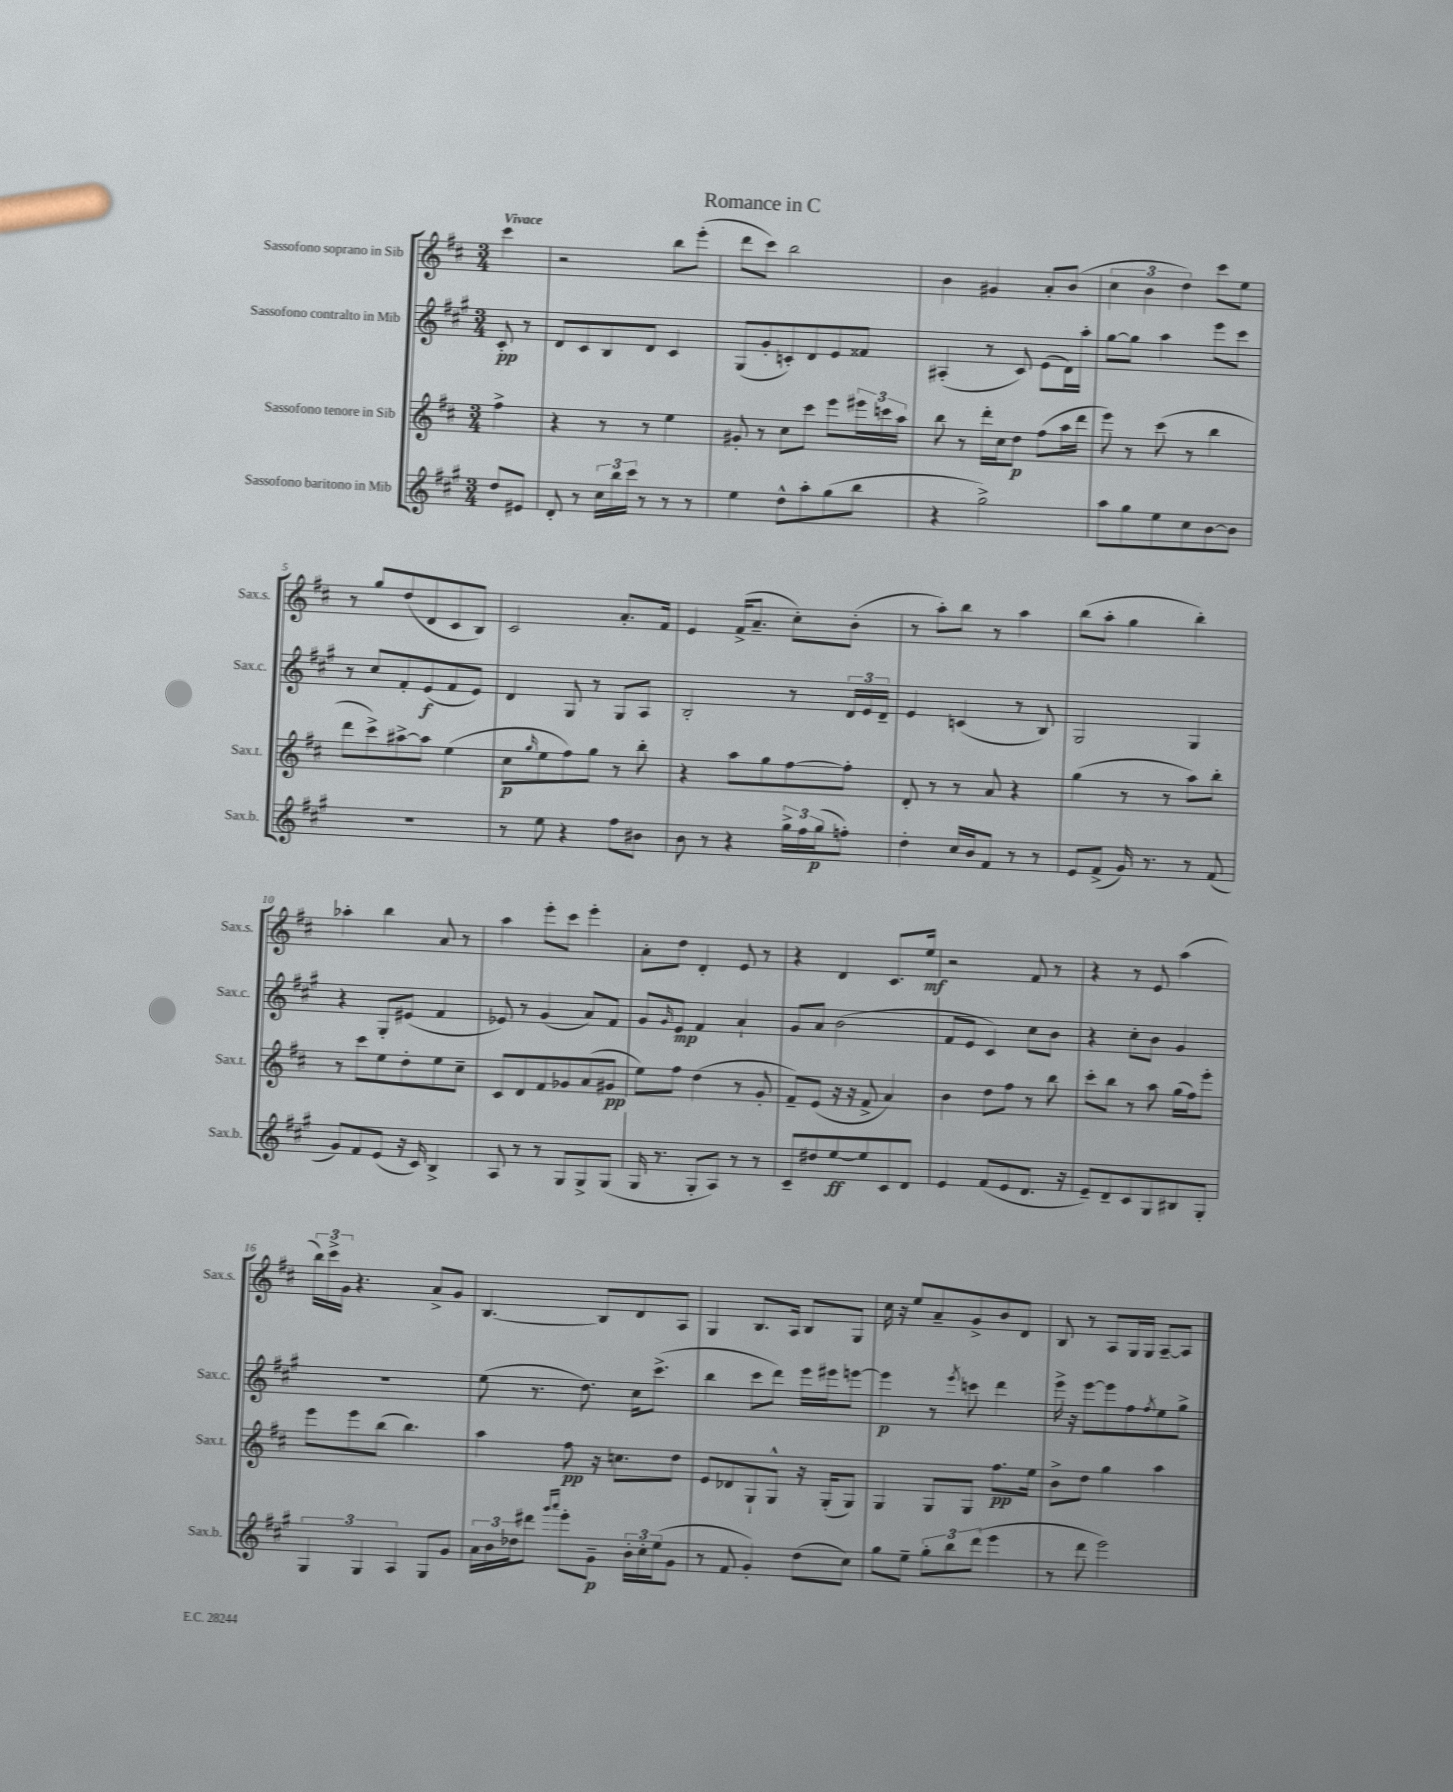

**kern	**dynam	**kern	**dynam	**kern	**dynam	**kern	**dynam
*part4	*part4	*part3	*part3	*part2	*part2	*part1	*part1
*staff4	*staff4	*staff3	*staff3	*staff2	*staff2	*staff1	*staff1
*I"Sassofono baritono in Mib	*	*I"Sassofono tenore in Sib	*	*I"Sassofono contralto in Mib	*	*I"Sassofono soprano in Sib	*
*I'Sax.b.	*	*I'Sax.t.	*	*I'Sax.c.	*	*I'Sax.s.	*
*clefG2	*	*clefG2	*	*clefG2	*	*clefG2	*
*k[f#c#g#]	*	*k[f#c#]	*	*k[f#c#g#]	*	*k[f#c#]	*
*M3/4	*	*M3/4	*	*M3/4	*	*M3/4	*
=	=	=	=	=	=	=	=
!	!	!	!	!	!	!LO:TX:a:B:t=Vivace	!
8dd/L	.	4ff#^\	.	8c#'/	pp	4ccc#\	.
8e#X/J	.	.	.	8r	.	.	.
=1	=1	=1	=1	=1	=1	=1	=1
8d'/	.	4r	.	8d/L	.	2r	.
8r	.	.	.	8c#/	.	.	.
24cc#\LL	.	8r	.	8B/	.	.	.
24bb\	.	.	.	.	.	.	.
24ccc#\JJ	.	.	.	.	.	.	.
8r	.	8r	.	8d/J	.	.	.
8r	.	4ee\	.	4c#/	.	8bb\L	.
8r	.	.	.	.	.	(8eee'\J	.
=2	=2	=2	=2	=2	=2	=2	=2
4ee\	.	8g#X'/	.	(8G#/L	.	8ddd\L	.
.	.	8r	.	8g#'/	.	8ccc#\J)	.
8dd^^\L	.	8cc#\L	.	8cn'/)	.	2bb\	.
8aa'\	.	8ccc#\J	.	8d/	.	.	.
(8gg#\	.	8eee\L	.	8e/	.	.	.
8bb\J	.	24eee#X\L	.	8f##X/J	.	.	.
.	.	24cccn\	.	.	.	.	.
.	.	24aa\JJ	.	.	.	.	.
=3	=3	=3	=3	=3	=3	=3	=3
4r	.	8bb\	.	(4A#X'/	.	4b\	.
.	.	8r	.	.	.	.	.
2gg#^\)	.	16ddd'\LL	.	8r	.	4g#X/	.
.	.	16cc#\J	.	.	.	.	.
.	.	8dd\J	p	8c#/)	.	.	.
.	.	(8ff#\L	.	(8e\L	.	8a'/L	.
.	.	16aa\L	.	16d\L)	.	(8b/J	.
.	.	16ddd\JJ	.	16aa'\JJ	.	.	.
=4	=4	=4	=4	=4	=4	=4	=4
8aa\L	.	8eee\)	.	[8gg#\L	.	6cc#\	.
8gg#\	.	8r	.	8gg#\J]	.	.	.
.	.	.	.	.	.	6b\	.
8ee\	.	(8ccc#\	.	4aa\	.	.	.
.	.	.	.	.	.	6dd\)	.
8cc#\	.	8r	.	.	.	.	.
[8b\	.	4bb\	.	8eee\L	.	8ccc#\L	.
8b\J]	.	.	.	8ccc#\J	.	8ee\J	.
!!LO:LB:g=z
=5	=5	=5	=5	=5	=5	=5	=5
2.r	.	8ddd\L	.	8r	.	8r	.
.	.	8ccc#^\)	.	8cc#/L	.	8gg/L	.
.	.	[8aa#X^\	.	8f#'/	.	(8dd/	.
.	.	8aa#\J]	.	(8e/	f	8d/	.
.	.	(4ee\	.	8f#/	.	8c#/	.
.	.	.	.	8e/J)	.	8B/J)	.
=6	=6	=6	=6	=6	=6	=6	=6
8r	.	8cc#\L	p	4d/	.	2c#/	.
.	.	16qqgg/	.	.	.	.	.
8ee\	.	8ee\	.	.	.	.	.
4r	.	8ff#\)	.	8G#/	.	.	.
.	.	8gg\J	.	8r	.	.	.
8ff#\L	.	8r	.	8G#/L	.	8.a'/L	.
8b#X\J	.	8bb'\	.	8A/J	.	.	.
.	.	.	.	.	.	16f#/Jk	.
=7	=7	=7	=7	=7	=7	=7	=7
8b\	.	4r	.	2B'/	.	4e/	.
8r	.	.	.	.	.	.	.
4r	.	8aa\L	.	.	.	(16f#^/KL	.
.	.	.	.	.	.	8.a~/J	.
.	.	8gg\	.	.	.	.	.
24gg#^\LL	.	[8ff#\	.	8r	.	8cc#'\L)	.
24ff#\	.	.	.	.	.	.	.
(24gg#\J	p	.	.	.	.	.	.
8ffn'\J)	.	8ff#'\J]	.	24d/LL	.	(8b'\J	.
.	.	.	.	24e/	.	.	.
.	.	.	.	24d~/JJ	.	.	.
=8	=8	=8	=8	=8	=8	=8	=8
4dd'\	.	8d'/	.	4e/	.	8r	.
.	.	8r	.	.	.	8aa'\L)	.
16cc#/LL	.	8r	.	(4cn/	.	8bb\J	.
16b/J	.	.	.	.	.	.	.
8f#/J	.	8a/	.	.	.	8r	.
8r	.	4r	.	8r	.	4aa\	.
8r	.	.	.	8B/)	.	.	.
=9	=9	=9	=9	=9	=9	=9	=9
8e/L	.	(4gg\	.	2G#/	.	(8bb\L	.
(8f#^/J	.	.	.	.	.	8aa'\J	.
16g#/)	.	8r	.	.	.	4gg\	.
8.r	.	.	.	.	.	.	.
.	.	8r	.	.	.	.	.
8r	.	8aa\L)	.	4G#/	.	4bb'\)	.
(8f#/	.	8bb'\J	.	.	.	.	.
!!LO:LB:g=z
=10	=10	=10	=10	=10	=10	=10	=10
8g#/L)	.	8r	.	4r	.	4aa-X'\	.
8f#/	.	8ccc#\L	.	.	.	.	.
(8e/J	.	8ee\	.	8G#'/L	.	4bb\	.
16r	.	8dd'\	.	(8e#X/J	.	.	.
16c#/)	.	.	.	.	.	.	.
4B^/	.	8ee\	.	4f#/	.	8a/	.
.	.	8cc#~\J	.	.	.	8r	.
=11	=11	=11	=11	=11	=11	=11	=11
8A/	.	8c#/L	.	8e-X/)	.	4aa\	.
8r	.	8d/	.	8r	.	.	.
8r	.	8f#/	.	(4g#/	.	8eee'\L	.
8G#/L	.	8g-X/	.	.	.	8ccc#\J	.
8G#^/	.	(8a/	.	8a/L)	.	4eee'\	.
(8G#/J	.	8g#X/J	pp	8f#/J	.	.	.
=12	=12	=12	=12	=12	=12	=12	=12
16G#/	.	8ee\L)	.	8g#/L	.	8a'\L	.
8.r	.	.	.	.	.	.	.
.	.	.	.	16qqg#/	.	.	.
.	.	8ff#\J	.	8e/J	mp	8dd\J	.
8G#'/L	.	(4dd\	.	4f#/	.	4d'/	.
8A/J)	.	.	.	.	.	.	.
8r	.	8r	.	4a`/	.	8e/	.
8r	.	8g'/	.	.	.	8r	.
=13	=13	=13	=13	=13	=13	=13	=13
8c#~/L	.	8f#~/L)	.	8g#/L	.	4r	.
8dd#X/	.	(8e/J	.	8a/J	.	.	.
[8ee/	ff	16r	.	(2b\	.	4d/	.
.	.	16r	.	.	.	.	.
8ee/]	.	8f#^/	.	.	.	.	.
8c#/	.	4a/)	.	.	.	8.c#/L	.
8d/J	.	.	.	.	.	.	.
.	.	.	.	.	.	16ee/Jk	mf
=14	=14	=14	=14	=14	=14	=14	=14
4e/	.	4b\	.	8f#/L	.	2r	.
.	.	.	.	8e/J	.	.	.
(8f#/L	.	8dd\L	.	4c#/)	.	.	.
8e/	.	8ff#\J	.	.	.	.	.
8.d/J	.	8r	.	8cc#\L	.	8f#/	.
.	.	8bb\	.	8b\J	.	8r	.
16r	.	.	.	.	.	.	.
=15	=15	=15	=15	=15	=15	=15	=15
8e~/L)	.	8ccc#'\L	.	4r	.	4r	.
8d~/	.	8bb\J	.	.	.	.	.
8c#/	.	8r	.	8cc#'\L	.	8r	.
8G#/	.	8aa\	.	8b\J	.	8e/	.
8B#X/	.	(16gg\LL	.	4g#/	.	(4aa\	.
.	.	16ff#\J)	.	.	.	.	.
8G#'/J	.	8eee'\J	.	.	.	.	.
!!LO:LB:g=z
=16	=16	=16	=16	=16	=16	=16	=16
6G#/	.	8eee\L	.	2.r	.	24bb\LL)	.
.	.	.	.	.	.	24ccc#^\	.
.	.	.	.	.	.	24g\JJ	.
.	.	8eee\	.	.	.	4.r	.
6G#/	.	.	.	.	.	.	.
.	.	(8bb\J	.	.	.	.	.
6A/	.	.	.	.	.	.	.
.	.	4.bb\)	.	.	.	.	.
8G#/L	.	.	.	.	.	8a^/L	.
8g#/J	.	.	.	.	.	8g/J	.
=17	=17	=17	=17	=17	=17	=17	=17
24a\LL	.	4aa\	.	(8ee\	.	[4.B/	.
24b\	.	.	.	.	.	.	.
24dd-X\J	.	.	.	.	.	.	.
8ddd#X\J	.	.	.	8.r	.	.	.
16qqggg#/LL	.	.	.	.	.	.	.
16qqaaa/JJ	.	.	.	.	.	.	.
8eee'\L	.	8ff#\	pp	.	.	.	.
.	.	.	.	8.dd\)	.	.	.
8g#~\J	p	16r	.	.	.	8B/L]	.
.	.	8.ccn\L	.	.	.	.	.
24b'\LL	.	.	.	16cc#\KL	.	8d/	.
24cc#'\	.	.	.	.	.	.	.
.	.	.	.	(8.ccc#^\J	.	.	.
(24ee\J	.	.	.	.	.	.	.
8g#\J	.	8dd\J	.	.	.	8A/J	.
=18	=18	=18	=18	=18	=18	=18	=18
8r	.	8e/L	.	4bb\	.	4G/	.
8f#/	.	8d-X/	.	.	.	.	.
4g#'/)	.	8G`/	.	8ccc#\L	.	8.B/L	.
.	.	8G^^/J	.	8ddd\J)	.	.	.
.	.	.	.	.	.	16A/Jk	.
(8dd\L	.	16r	.	16eee\LL	.	8B/L	.
.	.	(16G'/KL	.	16eee#X\J	.	.	.
8cc#\J)	.	8G/J)	.	[8eeen\J	.	8G/J	.
=19	=19	=19	=19	=19	=19	=19	=19
8gg#\L	.	4G/	.	4eee\]	p	16cc#\	.
.	.	.	.	.	.	16r	.
8ee~\J	.	.	.	.	.	8ee/L	.
12gg#'\L	.	8G/L	.	8r	.	8a~/	.
12bb\	.	.	.	.	.	.	.
.	.	.	.	8qeee/	.	.	.
.	.	8G/J	.	8cccn\	.	8g^/	.
(12ddd\J	.	.	.	.	.	.	.
4eee\	.	8.ff#\L	pp	4ddd\	.	8b/	.
.	.	.	.	.	.	8d/J	.
.	.	16ee\Jk	.	.	.	.	.
=20	=20	=20	=20	=20	=20	=20	=20
8r	.	8b^\L	.	16eee^\	.	8B/	.
.	.	.	.	16r	.	.	.
8ddd\	.	8dd\J	.	[8eee\L	.	8r	.
2eee\)	.	4gg\	.	8eee\]	.	8A/L	.
.	.	.	.	8ff#\	.	16G/L	.
.	.	.	.	.	.	16G/JJ	.
.	.	.	.	8qff#/	.	.	.
.	.	4aa\	.	8ee\	.	[8A~/L	.
.	.	.	.	8gg#^\J	.	8A/J]	.
==	==	==	==	==	==	==	==
*-	*-	*-	*-	*-	*-	*-	*-
